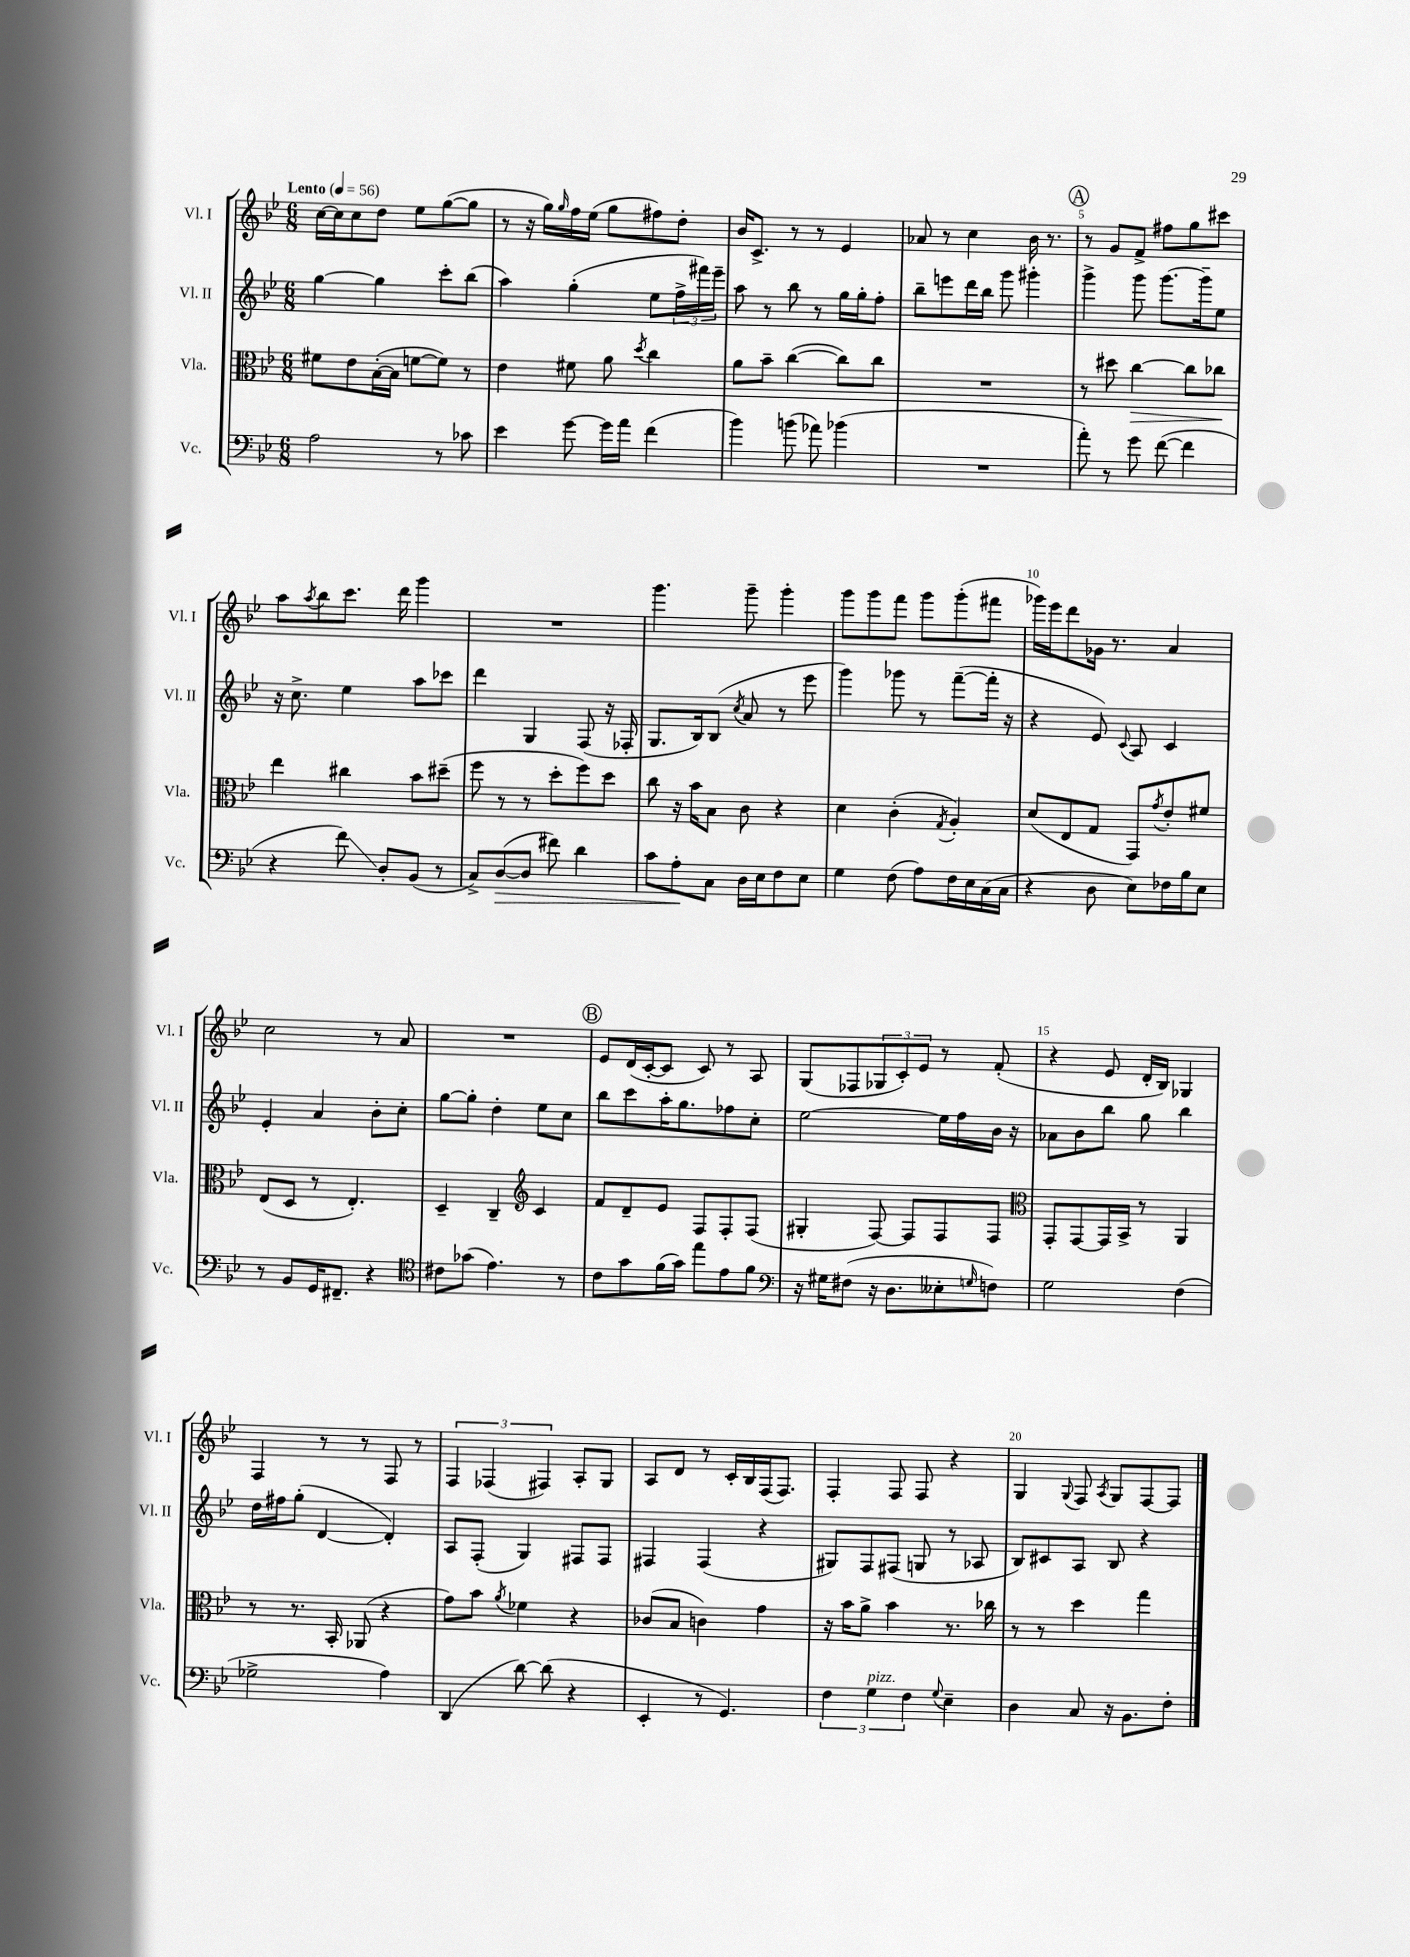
<<
\new StaffGroup <<
\new Staff = "s0" \with { instrumentName = "Vl. I" shortInstrumentName = "Vl. I" } {
    \clef treble \key bes \major \numericTimeSignature \time 6/8 \tempo "Lento" 4 = 56
    c''16~ c''16 c''8 d''8 ees''8 g''8~( g''8 |
    r8 r16 g''16) \grace { g''16 } f''16 ees''16( g''8 fis''8) d''8-. |
    bes'16 c'8.-> r8 r8 ees'4 |
    aes'8 r8 c''4 bes'16 r8. |
    \mark \markup { \circle "A" } r8 g'8 f'8-> fis''8 g''8 cis'''8 |
    a''8 \acciaccatura { a''8 } bes''8 c'''8. d'''16 g'''4 |
    R2. |
    g'''4. g'''8-- g'''4-. |
    g'''8 g'''8 f'''8 g'''8 g'''8-.( fis'''8 |
    ges'''16) ees'''16 d'''8 ges'16 r8. a'4 |
    c''2 r8 a'8 |
    R2. |
    \mark \markup { \circle "B" } ees'8 d'16( c'16~-. c'8 c'8) r8 a8 |
    g8( fes8 \tuplet 3/2 { ges8 c'8-.) ees'8 } r8 f'8-.( |
    r4 ees'8 d'16-. bes16) ges4 |
    f4 r8 r8 f8 r8 |
    \tuplet 3/2 { f4 fes4( fis4) } a8-. g8 |
    a8 d'8 r8 c'16-. bes16 f16( f8.) |
    f4-. f8 f8 r4 |
    g4 \appoggiatura { g8 } f8 \acciaccatura { a8 } g8 f8~ f8 \bar "|." |
}
\new Staff = "s1" \with { instrumentName = "Vl. II" shortInstrumentName = "Vl. II" } {
    \clef treble \key bes \major \numericTimeSignature \time 6/8
    g''4~ g''4 c'''8-. bes''8( |
    a''4) g''4-.( ees''8 \tuplet 3/2 { f''16-> fis'''16) ees'''16-- } |
    a''8 r8 bes''8 r8 g''16 g''16-. f''8-. |
    bes''8-- e'''8 d'''16 bes''16 g'''8 gis'''4-. |
    \mark \markup { \circle "A" } g'''4-> g'''8 g'''8.~ g'''16-- ees''8 |
    r16 c''8.-> ees''4 a''8 ces'''8 |
    d'''4 g4 f8( r16 fes16-. |
    g8. bes16) bes8( \acciaccatura { c''8 } a'8 r8 ees'''8 |
    g'''4) ges'''8 r8 f'''8~--( f'''16-. r16 |
    r4 ees'8) \appoggiatura { c'8 } a8 c'4 |
    ees'4-. a'4 bes'8-. c''8-. |
    g''8~ g''8-. d''4-. ees''8 c''8 |
    \mark \markup { \circle "B" } bes''8 c'''8 a''16-. g''8. fes''8 c''8-. |
    ees''2~ ees''16 f''16 bes'16 r16 |
    aes'8 bes'8 bes''8 g''8 bes''4 |
    d''16 fis''16 g''8-.( d'4~ d'4-.) |
    a8 f8-.( g4) fis8 fis8 |
    fis4 fis4( r4 |
    gis8) f8 fis8( g8 r8 aes8 |
    bes8) cis'8 a8 bes8 r4 \bar "|." |
}
\new Staff = "s2" \with { instrumentName = "Vla." shortInstrumentName = "Vla." } {
    \clef alto \key bes \major \numericTimeSignature \time 6/8
    fis'8 ees'8 bes16~-.( bes16 f'8~ f'8) r8 |
    ees'4 fis'8 a'8 \acciaccatura { d''8 } c''4 |
    a'8 bes'8-- c''4~( c''8) c''8 |
    R2. |
    \mark \markup { \circle "A" } r8 dis''8 c''4~\> c''8 ces''8\! |
    ees''4 cis''4 bes'8 dis''8--( |
    f''8 r8 r8 d''8-. f''8) d''8 |
    c''8 r16 bes'16 bes8 c'8 r4 |
    d'4 c'4-.( \acciaccatura { g8 } a4-.) |
    d'8( ees8 g8 g,8) \acciaccatura { g'8 } ees'8-. fis'8 |
    ees8( d8 r8 ees4.-.) |
    d4-- c4-- \clef treble c'4 |
    \mark \markup { \circle "B" } f'8 d'8-- ees'8 f8 f8-. f8( |
    gis4-. f8~) f8 f8 f8 |
    \clef alto g,8-. g,8~ g,16 bes,16-> r8 a,4 |
    r8 r8. bes,16-. aes,8( r4 |
    g'8) bes'8 \acciaccatura { a'8 } fes'4 r4 |
    ces'8( bes8 c'4) g'4 |
    r16 bes'16 a'8-> bes'4 r8. ces''16 |
    r8 r8 d''4 g''4 \bar "|." |
}
\new Staff = "s3" \with { instrumentName = "Vc." shortInstrumentName = "Vc." } {
    \clef bass \key bes \major \numericTimeSignature \time 6/8
    a2 r8 ces'8 |
    ees'4 g'8~ g'16 a'16 f'4( |
    bes'4) b'8( aes'8) bes'4( |
    R2. |
    \mark \markup { \circle "A" } a'8-.) r8 g'8 f'8~( f'4 |
    r4 f'8\glissando) d8-. bes,8( r8 |
    c8->) d8~\>( d8 fis'8) d'4 |
    c'8 a8-.\! c8 d16 ees16 f8 ees8 |
    g4 f8( a8) f16 ees16 c16( c16 |
    r4 d8 ees8) fes16 bes16 ees8 |
    r8 bes,8 g,16 fis,8.-- r4 |
    \clef tenor cis'8 ges'8( ees'4.) r8 |
    \mark \markup { \circle "B" } c'8 g'8 f'16( g'16) ees''8 ees'8 f'8 |
    \clef bass r16 gis16 fis8( r16 d8. eeses8-. \grace { g16 } f8) |
    g2 f4( |
    ges2-> a4) |
    d,4( d'8~) d'8( r4 |
    ees,4-. r8 g,4.) |
    \tuplet 3/2 { f4 g4^\markup { \italic "pizz." } f4 } \appoggiatura { g8 } ees4-- |
    d4 c8 r16 bes,8. f8-. \bar "|." |
}
>>
>>
\layout { \context { \Score \override BarNumber.break-visibility = ##(#f #t #t) barNumberVisibility = #(every-nth-bar-number-visible 5) } }
